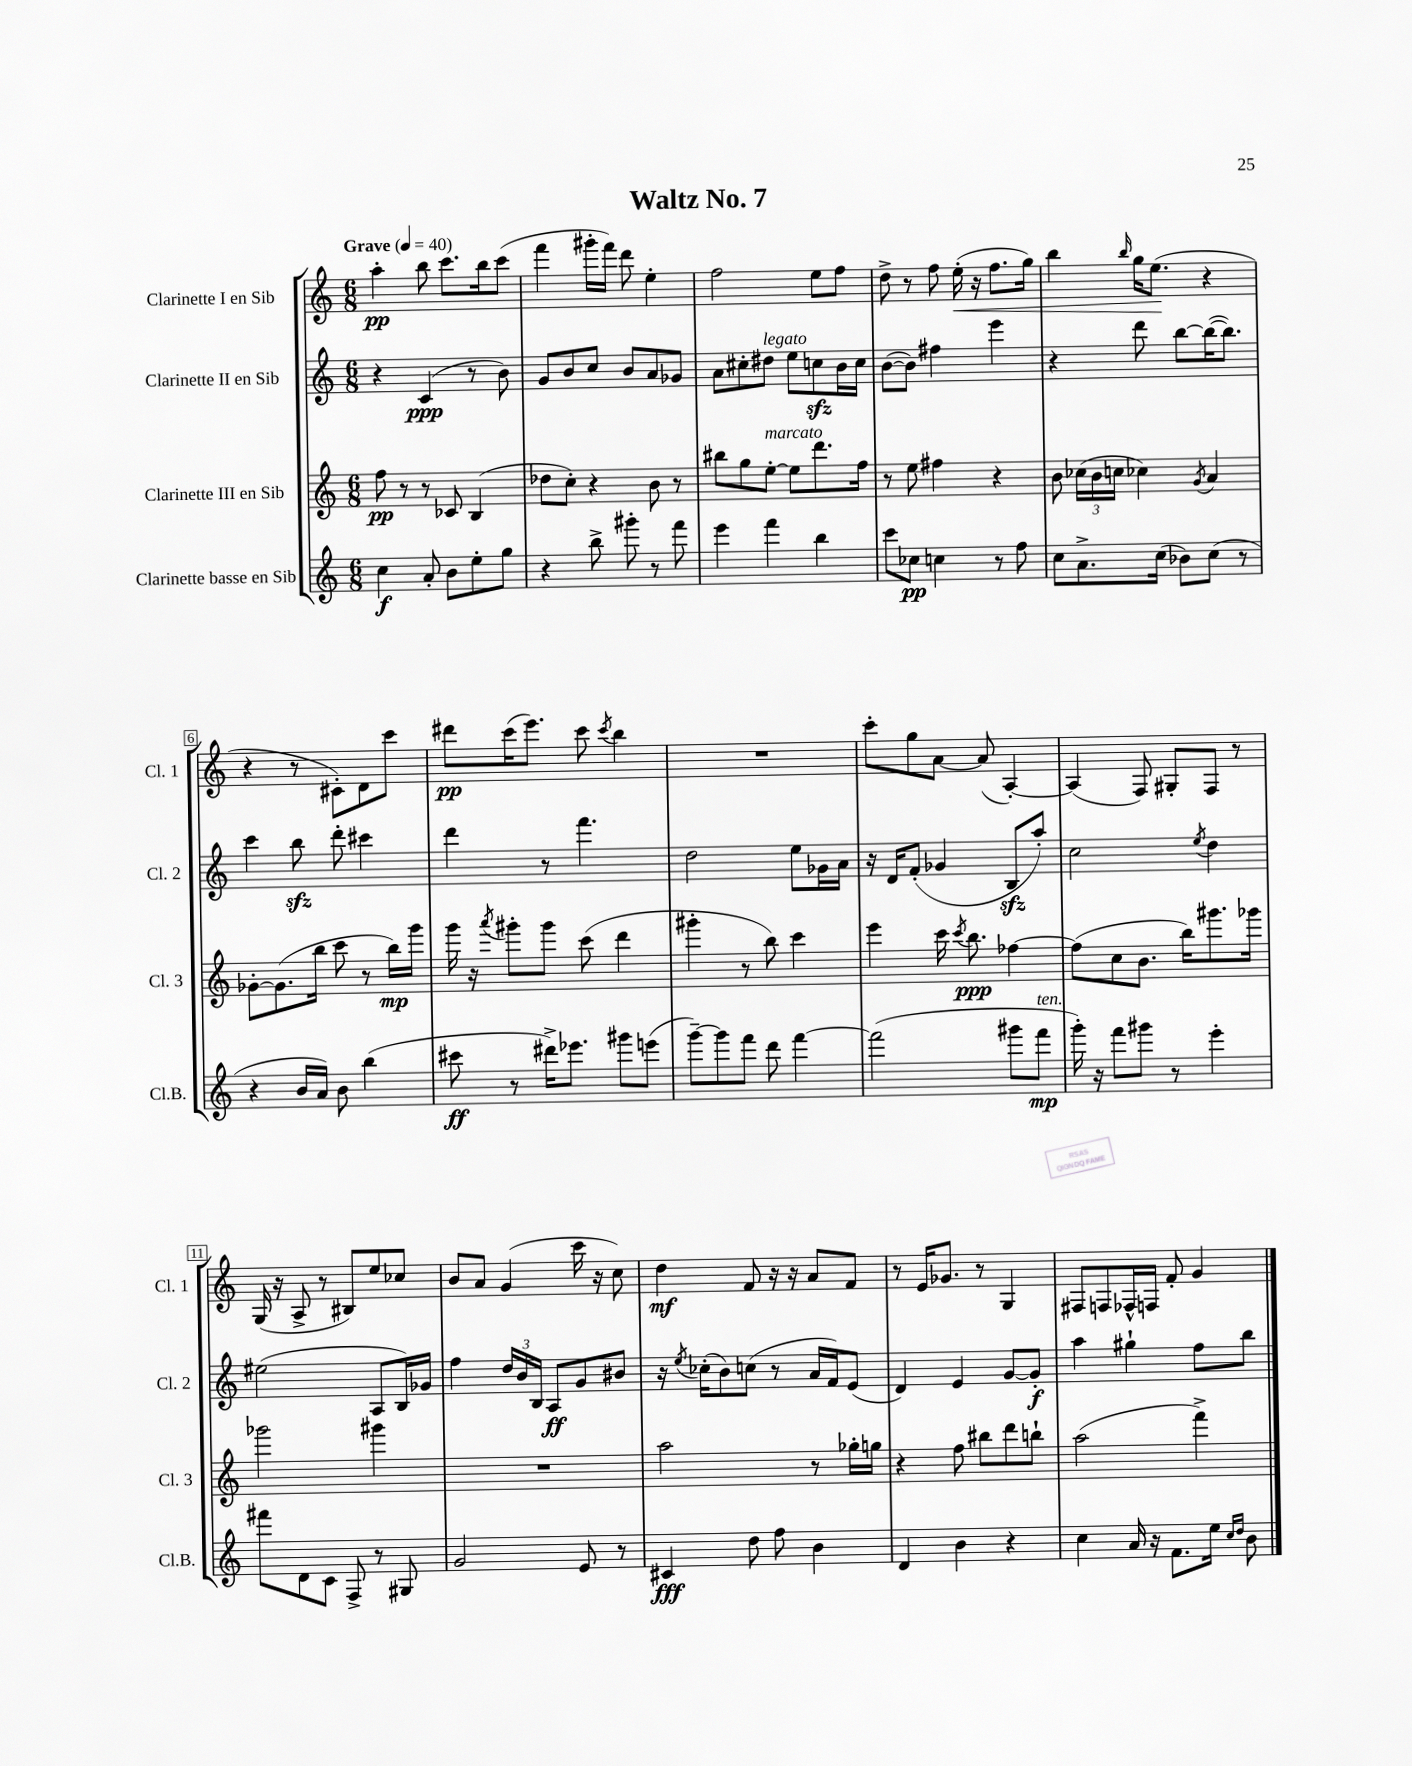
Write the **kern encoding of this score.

**kern	**kern	**kern	**kern
*staff4	*staff3	*staff2	*staff1
*clefG2	*clefG2	*clefG2	*clefG2
*k[]	*k[]	*k[]	*k[]
*M6/8	*M6/8	*M6/8	*M6/8
*MM40	*MM40	*MM40	*MM40
4cc\	8ff\	4r	4aa'\
.	8r	.	.
8a'/	8r	(4c/	8bb\
8b\L	8c-/	.	8.ccc\L
8ee'\	(4B/	8r	.
.	.	.	16bb\k
8gg\J	.	8b\)	(8ccc\J
=	=	=	=
4r	8dd-\L	8g/L	4fff\
.	8cc'\J)	8b/	.
8bb^\	4r	8cc/J	16ggg#'\LL
.	.	.	16fff\JJ)
8ggg#'\	.	8b/L	8ddd\
8r	8b\	8a/	4ee'\
8fff\	8r	8g-/J	.
=	=	=	=
4eee\	8bb#\L	8a\L	2ff\
.	8gg\	8cc#'\	.
4fff\	[8ee'\J	8dd#\J	.
.	8ee\]L	8ee\L	.
4bb\	8.ddd\	8cc\	8ee\L
.	.	16b\L	8ff\J
.	16ff\Jk	16cc\JJ	.
=	=	=	=
8ccc\L	8r	([8b\L	8dd^\
8cc-\J	8ee\	8b\]J)	8r
4cc\	4ff#\	4ff#\	8ff\
.	.	.	(16ee'\
.	.	.	16r
8r	4r	4eee\	8.ff\L
8ff\	.	.	.
.	.	.	16gg\Jk)
=	=	=	=
8cc\L	8b\	4r	4bb\
8.a^\	(24cc-\LL	.	.
.	24b\	.	.
.	24cc\JJ	.	.
.	.	.	16qqbb/
.	4cc-\)	8ddd\	16gg\LK
(16cc\Jk	.	.	(8.ee\J
8b-\L)	.	[8bb\L	.
.	8qg/	.	.
(8cc\J	4a/	(16bb\_K	4r
.	.	8.bb\]J)	.
8r	.	.	.
=	=	=	=
4r	[8g-'\L	4ccc\	4r
.	(8.g-\]	.	.
16b/LL	.	8bb\	8r
16a/JJ)	16bb\Jk	.	.
8b\	8ccc\	8ddd'\	8c#'\L)
(4bb\	8r	4ccc#\	8d\
.	16bb\LL)	.	8ccc\J
.	16ggg\JJ	.	.
=	=	=	=
8ccc#\	16ggg\	4ddd\	8ddd#\L
.	16r	.	.
.	8qaaa/	.	.
8r	8ggg#'\L	.	(16ccc\K
.	.	.	8.eee\J)
16ddd#^\LK)	8ggg#\J	8r	.
8.eee-\J	.	.	.
.	(8ccc\	4.fff\	8ccc\
.	.	.	8qccc/
8ggg#\L	4ddd\	.	4bb\
(8eee\J	.	.	.
=	=	=	=
[8ggg~\L)	4ggg#'\	2dd\	2.r
8ggg\]	.	.	.
8fff\J	8r	.	.
8ddd\	8bb\)	.	.
[4fff\	4ccc\	8ee\L	.
.	.	16g-\L	.
.	.	16a\JJ	.
=	=	=	=
(2fff\]	4eee\	16r	8ccc'\L
.	.	16d/LK	.
.	.	(8f'/J	8gg\
.	16ccc\	4g-/	[8a\J
.	8qccc/	.	.
.	8.bb\	.	.
.	.	.	(8a/]
8ggg#\L	[4ff-\	8B/L	[4A'/)
8fff\J	.	8aa'/J)	.
=	=	=	=
16ggg'\)	(8ff-\]L	2cc\	(4A/]
16r	.	.	.
8fff\L	8cc\	.	.
8ggg#\J	8.b\J	.	8F/)
8r	.	.	8G#'/L
.	16bb\LK)	.	.
.	.	8qee/	.
4eee'\	8.ggg#\	4dd\	8F/J
.	.	.	8r
.	16ggg-\Jk	.	.
=	=	=	=
8fff#\L	2ggg-\	(2ee#\	(16G/
.	.	.	16r
8d\	.	.	8A^/
8c\J	.	.	8r
8F^/	.	.	8B#/L)
8r	4ggg#\	8A/L	8ee/
8G#/	.	16B/L)	8cc-/J
.	.	16g-/JJ	.
=	=	=	=
2g/	2.r	4ff\	8b/L
.	.	.	8a/J
.	.	24dd/LL	(4g/
.	.	24b/	.
.	.	24B/JJ	.
.	.	8A/L	.
8e/	.	8g/	16ccc\
.	.	.	16r
8r	.	8b#/J	8cc\)
=	=	=	=
4c#/	2aa\	16r	4dd\
.	.	8qee/	.
.	.	(16cc-'\LK	.
.	.	8b\)	.
8dd\	.	(8cc\J	8f/
8ff\	.	8r	16r
.	.	.	16r
4b\	8r	16a/LL	8a/L
.	.	16f/J)	.
.	16gg-'\LL	(8e/J	8f/J
.	16gg\JJ	.	.
=	=	=	=
4d/	4r	4d/)	8r
.	.	.	16e/LK
.	.	.	8.g-/J
4b\	8ff\	4e/	.
.	8bb#\L	.	8r
4r	8ddd\	[8g/L	4G/
.	8bb`\J	8g'/]J	.
=	=	=	=
4cc\	(2aa\	4aa\	8F#/L
.	.	.	8F/
16a/	.	4gg#`\	16F-^^/L
16r	.	.	16F/JJ
8.f\L	.	.	8f'/
.	4fff^\)	8ff\L	4g/
16ee\Jk	.	.	.
16qqcc/LL	.	.	.
16qqdd/JJ	.	.	.
8b\	.	8bb\J	.
==	==	==	==
*-	*-	*-	*-
